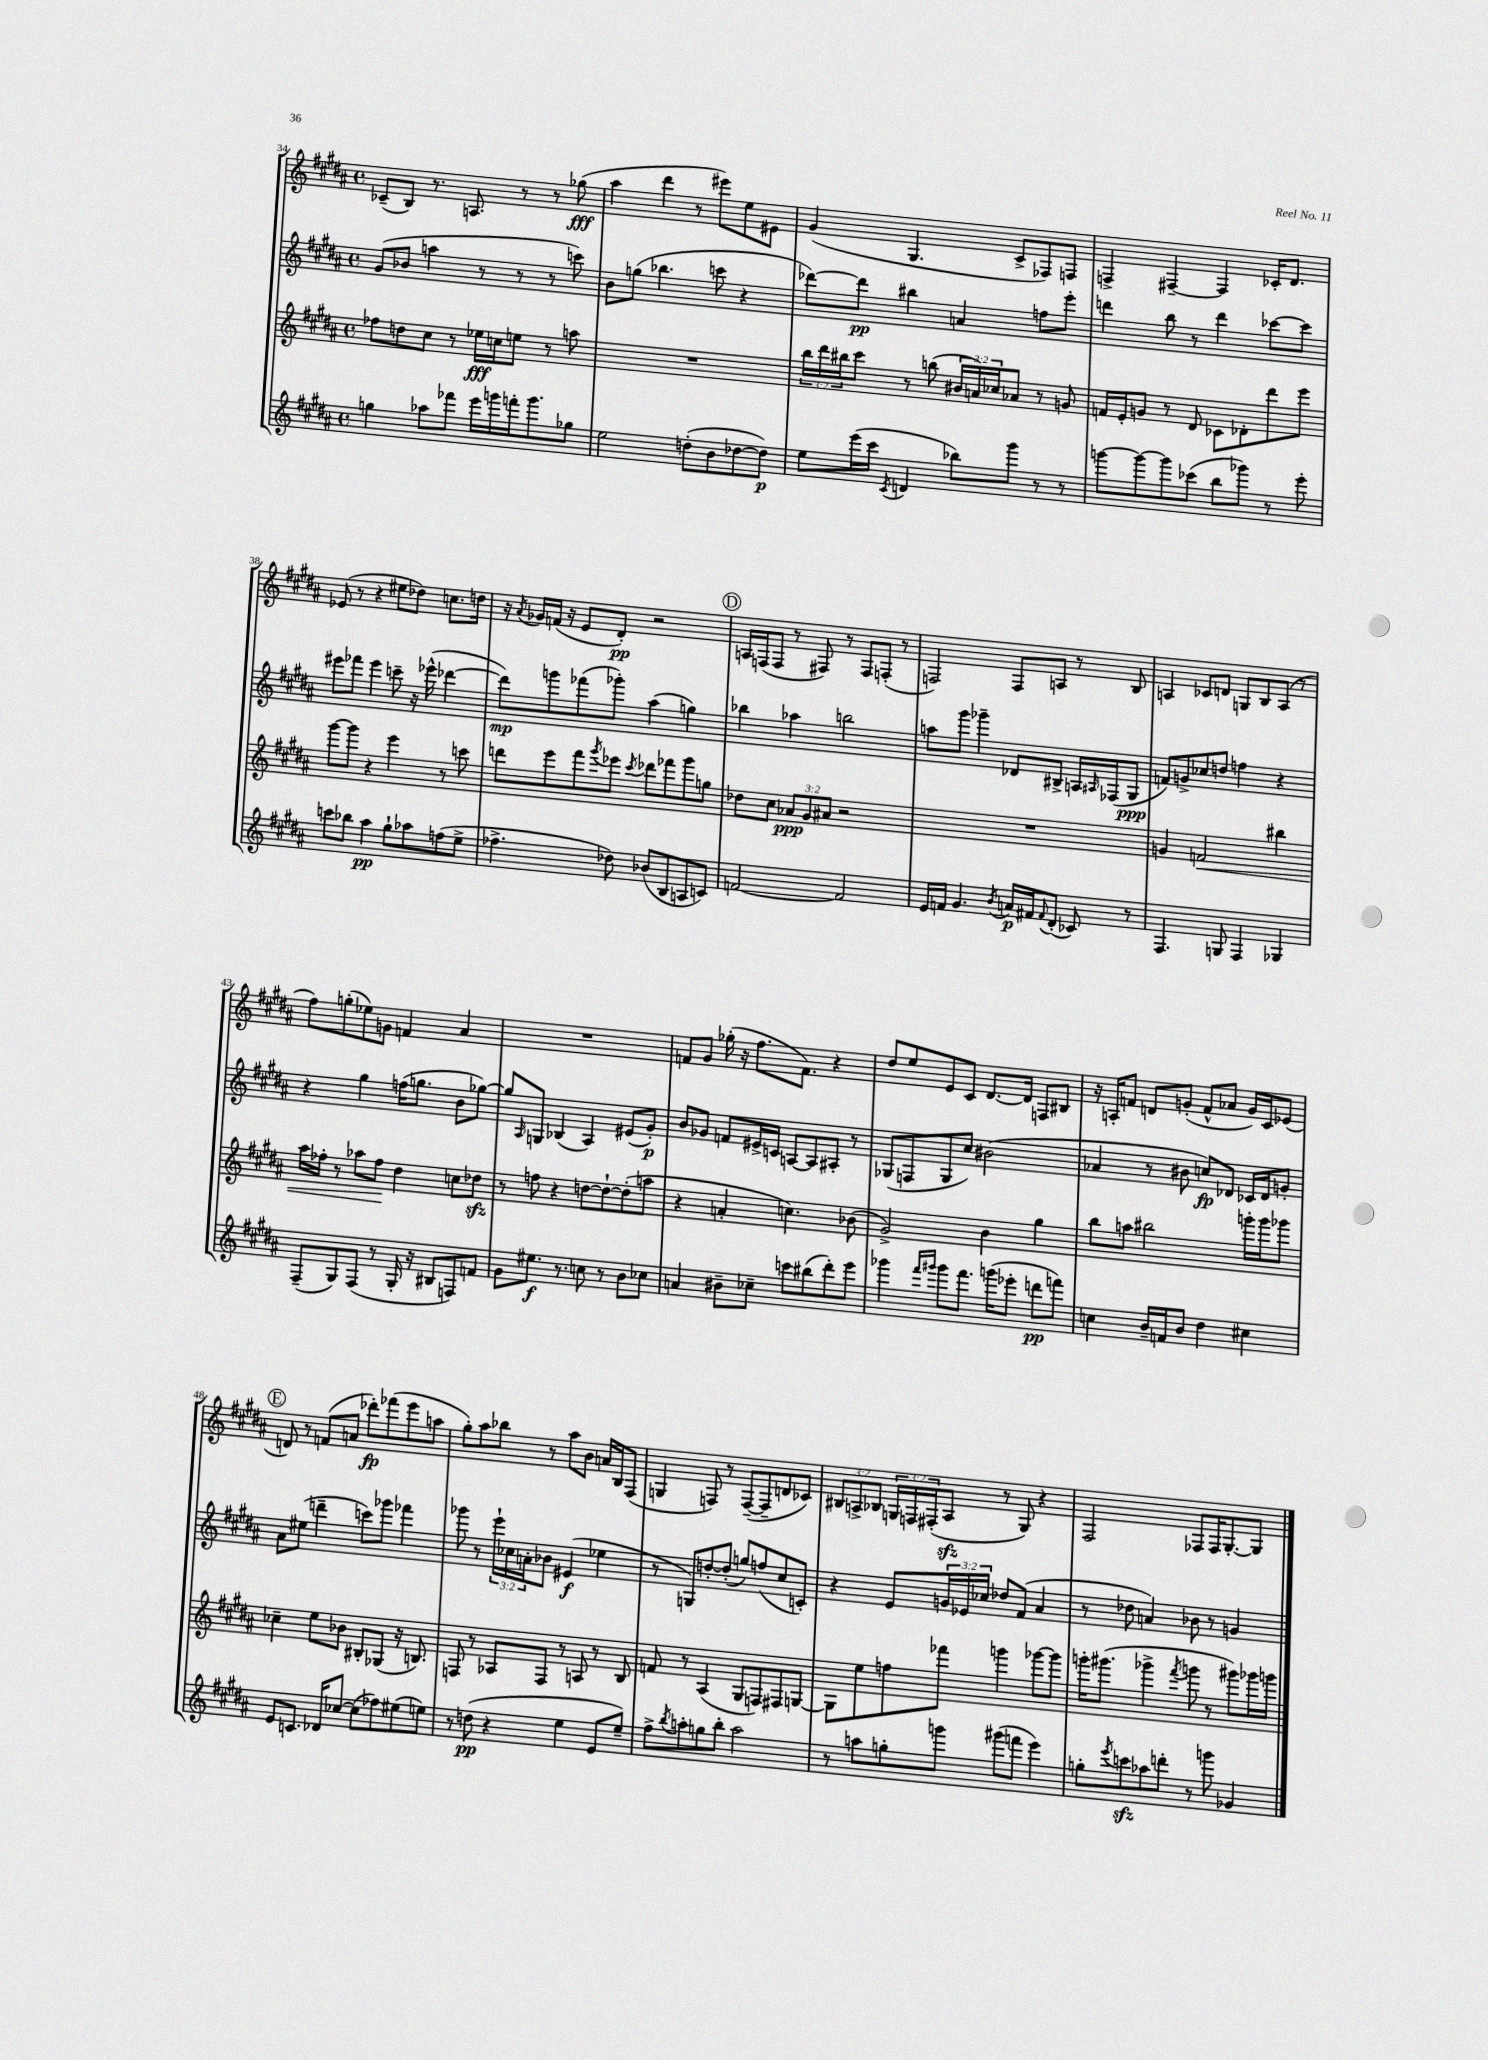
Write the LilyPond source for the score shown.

<<
\new StaffGroup <<
\new Staff = "s0" {
    \clef treble \key b \major \defaultTimeSignature \time 4/4 \override Staff.TupletNumber.text = #tuplet-number::calc-fraction-text
    ces'8--( b8) r8. a8. r8 r8 ges''8\fff( |
    ais''4 dis'''4 r8 eis'''8) e''8 eis'8 |
    gis'4( gis4. cis'8-> fes8) f8 |
    f4-> fis4~-- fis4 ces'16-. dis'8. |
    ees'8( r8 r4 eis''8 des''8) c''8. d''16 |
    r16 \acciaccatura { ais'8 } ges'16 f'16( r16 e'8 dis'8-.\pp) r2 |
    \mark \markup { \circle "D" } a16 f16( f8 r8 fis8) r8 fis8 f8-.( r8 |
    f2) f8 a8 r8 b8 |
    a4 ces'8 d'8 g8 b8 a8( r8 |
    fis''8) g''8-.( ees''8) g'8 f'4 ais'4 |
    R1 |
    f'8 gis'8 ges''16-.( r16 fis''8. f'8.) r4 |
    dis''8 e''8 e'8 cis'8 dis'8.~ dis'16 f8 bis8 |
    r16 a16-. f'8 d'8 g'8-.( f'8-^ aes'8 g'16) cis'16 ees'8( |
    \mark \markup { \circle "E" } d'8) r8 f'8( a'8 des'''8-.\fp) fes'''8( e'''8 a''8 |
    gis''8-.) ais''8 bes''8 r8 ais''8 b'8 a'16 b16 fis8( |
    g4 f8) r8 f8~--( f8-- d'8 ces'8) |
    \tuplet 3/2 { bis8 a8-> bes8 } \tuplet 3/2 { g16 f16 fis16-.( } a8\sfz r8 g8) r4 |
    fis2 fes8 fes16 gis8.~-. gis8 \bar "|." |
}
\new Staff = "s1" {
    \clef treble \key b \major \defaultTimeSignature \time 4/4 \override Staff.TupletNumber.text = #tuplet-number::calc-fraction-text
    gis'8( bes'8 a''4 r8 r8 r8 c'''8) |
    b'8 g''8( bes''4. c'''8 r4 |
    des'''8~) des'''8\pp bis''4 a'4 f''8 e'''8-. |
    d'''4 b''8 r8 d'''4 ces'''8~ ces'''8 |
    eis'''8 fes'''8 eis'''4 c'''8-- r16 ees'''16-^( des'''4~ |
    des'''8\mp) g'''8 fes'''8( ges'''8-.) ais''4( g''4) |
    \mark \markup { \circle "D" } bes''4 aes''4 b''2 |
    a''8 gis'''8 ges'''4-- des'8 bis8-> a16 \grace { ais16 } fes16( gis8\ppp |
    f'8) g'8-> ces''8 d''8 f''4 r4 |
    r4 gis''4 f''16( g''8. b'8 ges''8~) |
    ges''8 \grace { ais16 } g8 bes4( ais4) eis'8( gis'8-.\p) |
    b'8 ges'8 f'8 eis'16-> c'16 a8~ a8 ais8-. r8 |
    ges8( f8 ges8 cis''8) bis'2( |
    aes'4 r8 bis'8 c''8\fp) des'8 ces'16 des'16 g'8-. |
    \mark \markup { \circle "E" } ais'8 eis''8( d'''4-- c'''8) ges'''8 fes'''4 |
    ges'''8 r8 \tuplet 3/2 { e'''16-! ces''16 a'16-. } bes'8 eis'4\f( ees''4 |
    r8 g8) d''8~-. d''8-.( g''8) f''8( cis''8 c'8-.) |
    r4 e'8 \tuplet 3/2 { g'16 ees'16 ces''16 } des''8 fis'8( ais'4 |
    r8 des''8 a'4) bes'8 r8 g'4 \bar "|." |
}
\new Staff = "s2" {
    \clef treble \key b \major \defaultTimeSignature \time 4/4 \override Staff.TupletNumber.text = #tuplet-number::calc-fraction-text
    fes''8 d''8 cis''8 r8 ees''16\fff c''16 e''8 r8 a''8 |
    R1 |
    \tuplet 3/2 { b''16 dis'''16 bis''16 } cis'''8 r8 b''8( \tuplet 3/2 { bis'16 a'16) ces''16 } aes'8 r8 g'8 |
    f'16 e'16-. g'8 r8 dis'8 ces'8 des'8-. dis'''8 e'''8 |
    gis'''8~ gis'''8 r4 e'''4 r8 c'''8 |
    d'''8 e'''8 fis'''8 \acciaccatura { gis'''8 } ees'''8 \acciaccatura { cis'''8 } des'''8 fes'''8 gis'''8 g''8 |
    \mark \markup { \circle "D" } des''8 cis''8 \tuplet 3/2 { aes'8\ppp gis'8 ais'8 } r2 |
    R1 |
    g'4 f'2\< bis''4 |
    ais''16 fes''16-. r8 aes''8 fes''8\! dis''4 c''8 des''8\sfz |
    r8 f''8 r4 d''8~ d''8~-! d''8-.( a''8 |
    r4 a'4-. c''4.) bes'8( |
    gis'2->) b'4 gis''4 |
    b''8 a''8 bis''2 g'''16-. g'''16 ges'''8 |
    \mark \markup { \circle "E" } ces''4-- e''8 bes'8 bis8-. ges8( r16 b8.) |
    f8 r8 aes8 f8 r8 a8 r8 b8 |
    f'8 r8 ais4( gis8 f8) fis8 g8~ |
    g8 e''8 f''8 fes'''8 g'''4 ges'''8~ ges'''8 |
    g'''16-. gis'''8.( ges'''4-> \acciaccatura { fis'''8 } g'''8 r8 gis'''8) ges'''16 g'''16 \bar "|." |
}
\new Staff = "s3" {
    \clef treble \key b \major \defaultTimeSignature \time 4/4
    g''4 aes''8 fes'''8 e'''16 g'''16 f'''16-. g'''8. ges''8 |
    e''2 d''8-.( b'8 des''8~ des''8\p) |
    e''8 e'''16( cis'''16 \acciaccatura { cis'8 } d'4 bes''8) gis'''8 r8 r8 |
    g'''8~ g'''8~ g'''8 ces'''8( b''8 ges'''8) r8 e'''8-. |
    c'''8 bes''8 ais''4\pp gis''8-! aes''8 f''8( e''8-> |
    fes''4.-> des''8) bes'8( b8 a8 c'8) |
    \mark \markup { \circle "D" } f'2~ f'2 |
    e'16 f'16 gis'4. \acciaccatura { b'8 } a'16\p fis'16 \appoggiatura { fis'8 } dis'8-.( ces'8) r8 |
    fis4. g8 fis4 ges4 |
    fis8--( gis8) fis8( r8 gis16-. r16 bis8 f8) f'8 |
    gis'8 eis''8.\f r8. c''8 r8 b'8 ces''8 |
    a'4 bis'8-- ces''8-- c'''8 bis''8( dis'''8-.) e'''8 |
    ges'''4 \grace { fis'''16 gis'''16 } gis'''8 fis'''8. g'''16( ees'''8-. d'''8\pp f'''8) |
    c''4 b'16-- f'16 b'8 dis''4 cis''4 |
    \mark \markup { \circle "E" } e'8 c'8. des'16 ces''8~ ces''8( fes''8) eis''8( e''8) |
    r8 d''8\pp( r4 e''4 e'8 e''8--) |
    fis''8-> \acciaccatura { b''8 } a''8-. g''8 b''8-. a''2 |
    r8 a''8 g''8-. g'''8 gis'''8( f'''8 e'''4) |
    g''8-. \acciaccatura { e'''8 } c'''8\sfz aes''8 d'''8-. r8 g'''8 ges'4 \bar "|." |
}
>>
>>
\layout { \context { \Score currentBarNumber = #34 } }
